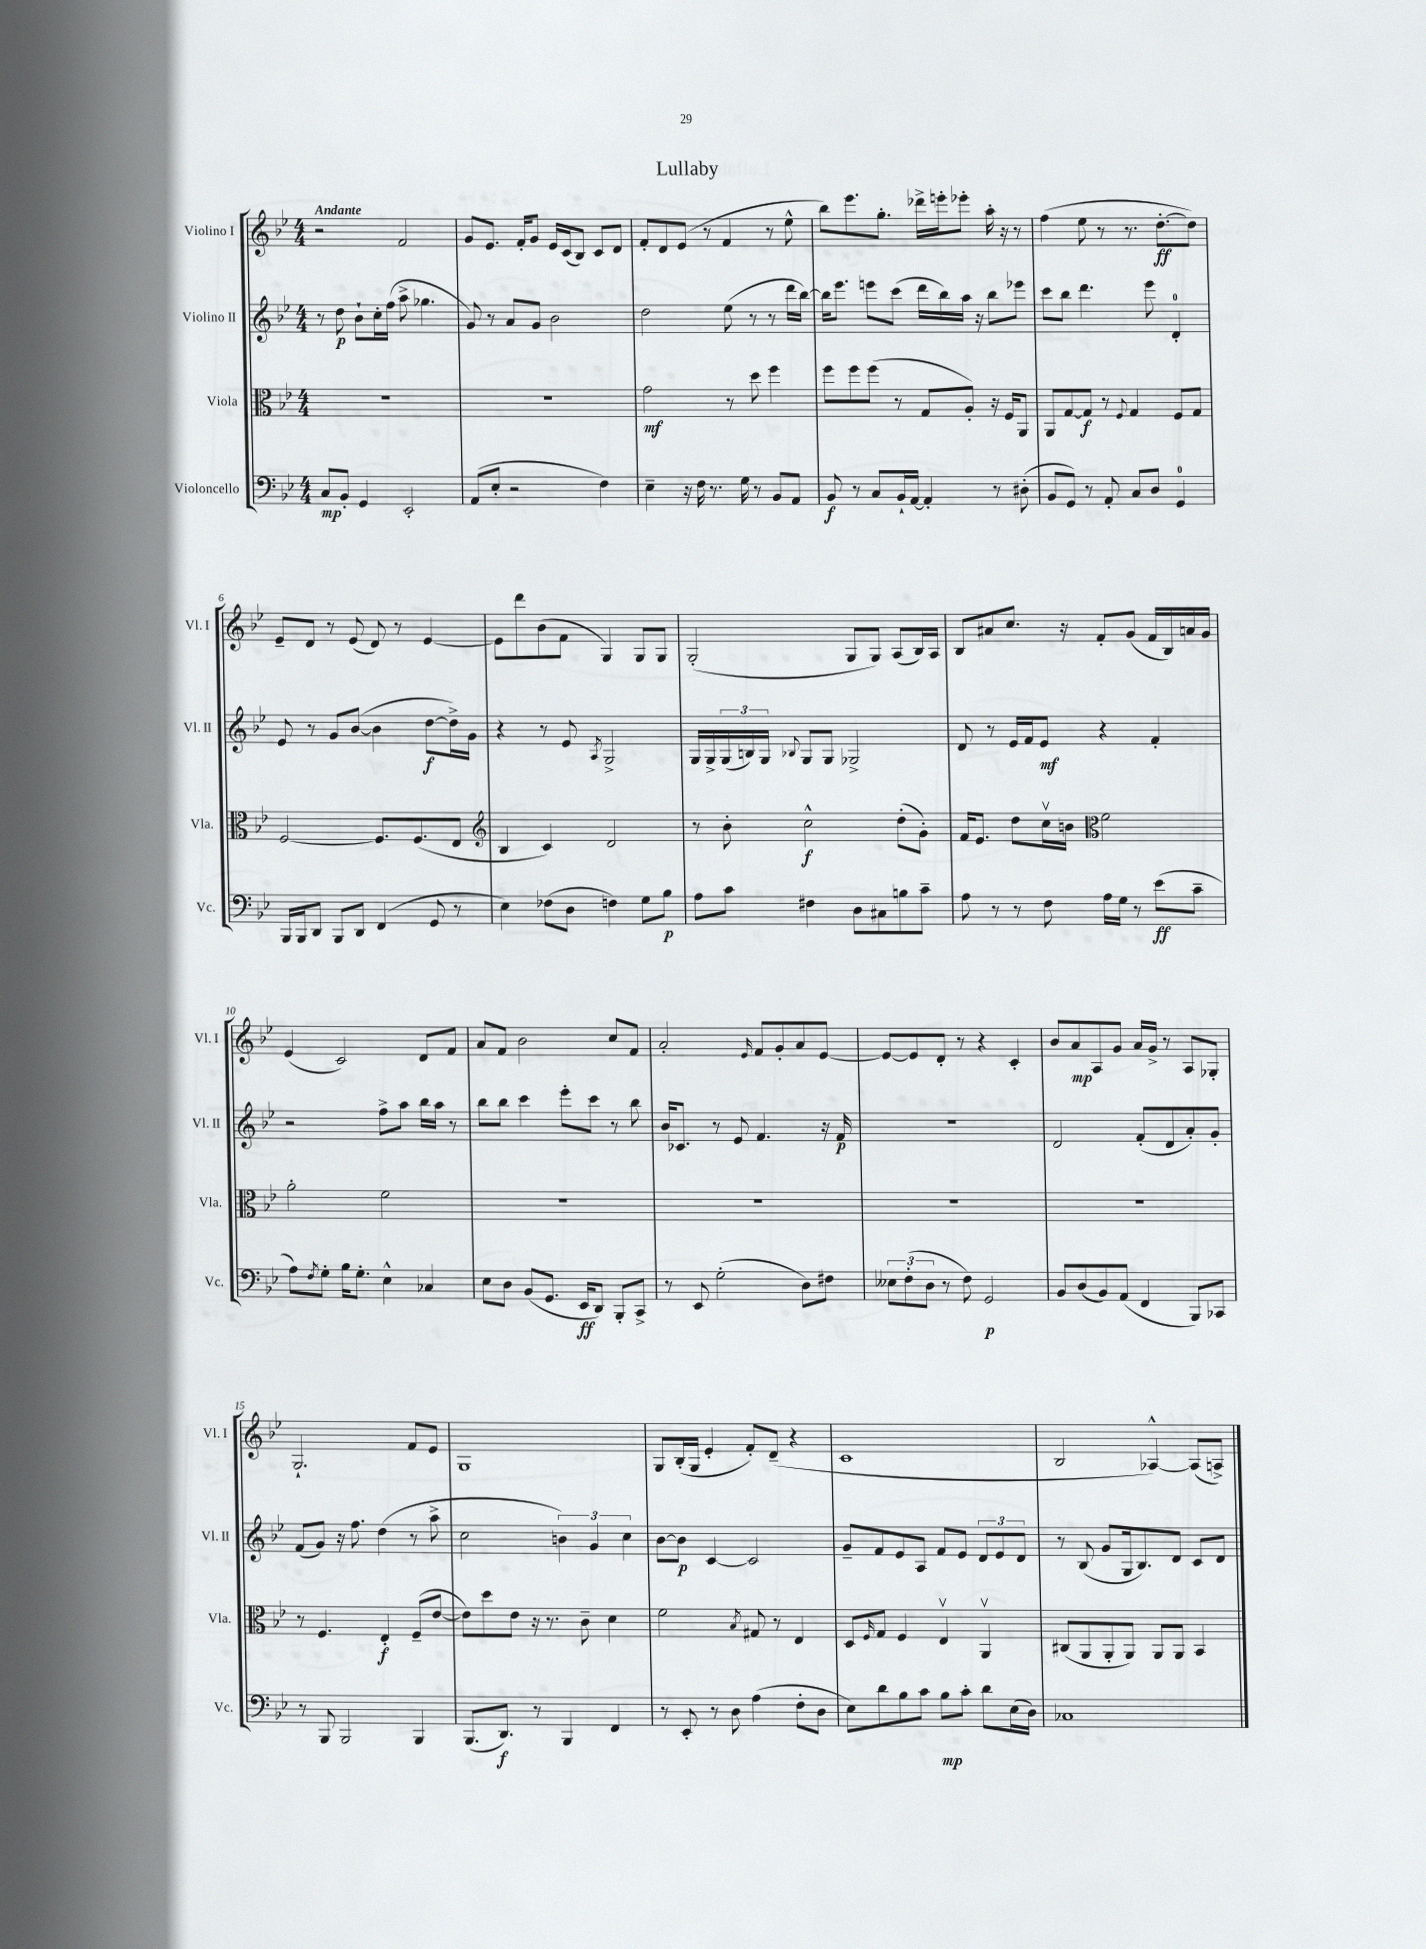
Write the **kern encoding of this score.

**kern	**kern	**kern	**kern
*staff4	*staff3	*staff2	*staff1
*clefF4	*clefC3	*clefG2	*clefG2
*k[b-e-]	*k[b-e-]	*k[b-e-]	*k[b-e-]
*M4/4	*M4/4	*M4/4	*M4/4
8C	1r	8r	2r
8BB-'	.	8dd	.
4GG	.	8b-`	.
.	.	16cc'	.
.	.	(16ff	.
2EE-'	.	8aa^	2f
.	.	4.gg-	.
=	=	=	=
(8AA	1r	8g)	8g
8E-'	.	8r	8.e-
2r	.	8a	.
.	.	.	16f'
.	.	8g	8g
.	.	2b-	16e-
.	.	.	(16c
.	.	.	8B-)
4F)	.	.	8c
.	.	.	8d
=	=	=	=
4E-~	2g	2dd	8f'
.	.	.	8d
16r	.	.	(8e-
16F	.	.	.
8.r	.	.	8r
.	8r	(8ee-	4f
16G	.	.	.
8r	8dd	8r	.
8BB-	4ff	8r	8r
8AA	.	16ddd	8ee-^^
.	.	[16bb-)	.
=	=	=	=
8BB-	8ff	16bb-]	8bb-)
.	.	8.eee-	.
8r	8ff	.	8.eee-
8C	(8ff	8eee	.
.	.	.	8.gg'
16BB-`	8r	(8ccc	.
[16AA	.	.	.
4AA']	8G	16ddd	16ddd-^
.	.	16bb-)	16eee'
.	8A')	16aa	8eee-'
.	.	16r	.
8r	16r	8bb-	16aa'
.	16F	.	16r
(8D#'	8AA	8eee-	8r
=	=	=	=
8BB-	8AA	8ccc	(4ff
8GG)	[8G	8bb-	.
8r	8G]	4.ddd	8ee-
8AA'	8r	.	8r
.	8qqF	.	.
8C	4G	.	8.r
8D	.	8eee-	.
.	.	.	[8.dd'
4GG	8F	4d'	.
.	8G	.	8dd])
=	=	=	=
16BBB-	[2F	8e-	8e-~
16BBB-	.	.	.
8DD	.	8r	8d
8BBB-	.	8g	8r
8DD	.	([8b-	(8e-
(4FF	8.F]	4b-]	8d)
.	.	.	8r
.	(8.F	.	.
8GG	.	[8dd	[4e-
8r	8E-	16dd^])	.
.	.	16g	.
=	=	=	=
*	*clefG2	*	*
4E-)	4B-	4r	8e-]
.	.	.	8ddd
(8F-	4c)	8r	(8b-
8D	.	8e-	8f
.	.	8qA	.
4F)	2d	2G^	4G)
8G	.	.	8G
8B-	.	.	8G
=	=	=	=
8A	8r	16G	(2G'
.	.	16G^	.
8c	8b-'	(24G	.
.	.	24B)	.
.	.	24G	.
.	.	8qqB-	.
4F#	2cc^^	8G	.
.	.	8G	.
8D	.	2G-^	8G
8C#	.	.	8G)
8B	(8dd'	.	(8A
8c~	8g')	.	16B-)
.	.	.	16A
=	=	=	=
8A	16f	8d	8B-
.	8.e-	.	.
8r	.	8r	8a#
8r	8dd	16e-	8.cc
.	.	16f	.
8F	16ccv	8e-	.
.	16b	.	16r
*	*clefC3	*	*
16A	2f	4r	8f'
16G	.	.	.
8r	.	.	(8g
(8e-	.	4f'	16f
.	.	.	16B-)
8c~	.	.	16a
.	.	.	16g
=	=	=	=
8A)	2a'	2r	(4e-
8qF	.	.	.
8G'	.	.	.
16B-	.	.	2c)
8.G'	.	.	.
4E-^^	2f	8ff^	.
.	.	8aa	.
4C-	.	16bb-	8d
.	.	16aa	.
.	.	8r	8f
=	=	=	=
8E-	1r	8bb-	8a
8D	.	8bb-	8f
(8BB-	.	4ccc	2b-
8.GG	.	.	.
.	.	8eee-'	.
16EE-	.	.	.
8DD)	.	8ccc	.
8BBB-'	.	8r	8cc
8CC^	.	8bb-	8f
=	=	=	=
8r	1r	16b-	2a'
.	.	8.c-	.
8EE-	.	.	.
(2G'	.	8r	.
.	.	8e-	.
.	.	.	16qqe-
.	.	4.f	8f
.	.	.	8g'
8D)	.	.	8a
8F#	.	16r	[8e-
.	.	16f	.
=	=	=	=
12E--	1r	1r	8e-_
(12F'	.	.	.
.	.	.	8e-]
12D	.	.	.
8r	.	.	8d'
8F)	.	.	8r
2GG	.	.	4r
.	.	.	4c'
=	=	=	=
8BB-	1r	2d	8b-
(8D	.	.	8a
8BB-)	.	.	8A
(8AA	.	.	8g
4FF	.	(8f'	16a
.	.	.	16g^
.	.	8d	8r
8BBB-)	.	8a')	8A
8CC-	.	8g'	8G-'
=	=	=	=
8r	8r	(8f	2.G`
8BBB-	4.F	8g)	.
2BBB-	.	16r	.
.	.	8.ff	.
.	4E-'	(4dd	.
4BBB-	(8F~	8r	8f
.	[8e-	8aa^	8e-
=	=	=	=
(8.BBB-	8e-])	2cc	1G
.	8dd	.	.
8.DD)	.	.	.
.	8e-	.	.
8r	16r	.	.
.	8.r	.	.
4BBB-	.	6b)	.
.	8c~	.	.
.	.	6g	.
4FF	4d	.	.
.	.	6cc	.
=	=	=	=
8r	2f	[8b-	8G
8EE-'	.	8b-]	(16B-'
.	.	.	16G
8r	.	[4c	4e-'
8D	.	.	.
.	8qB-	.	.
(4A	8G#	2c]	8f')
.	8r	.	(8d~
8F'	4E-	.	4r
8D	.	.	.
=	=	=	=
8E-)	8D	8g~	1c
.	16qqF	.	.
8d	8G	8f	.
8B-	4F	8e-	.
8c	.	8A	.
8B-	4E-v	8f	.
8c'	.	8e-	.
8d	4AAv	12d	.
.	.	12e-	.
(16E-	.	.	.
.	.	12d	.
16D)	.	.	.
=	=	=	=
1C-	(8C#	8r	2B-
.	8AA	(8B-	.
.	8AA'	8g	.
.	8AA)	16G	.
.	.	8.B-)	.
.	8AA	.	[4A-^^)
.	8AA	8d	.
.	4BB-	8c	(8A-]
.	.	8d	8A^)
==	==	==	==
*-	*-	*-	*-
